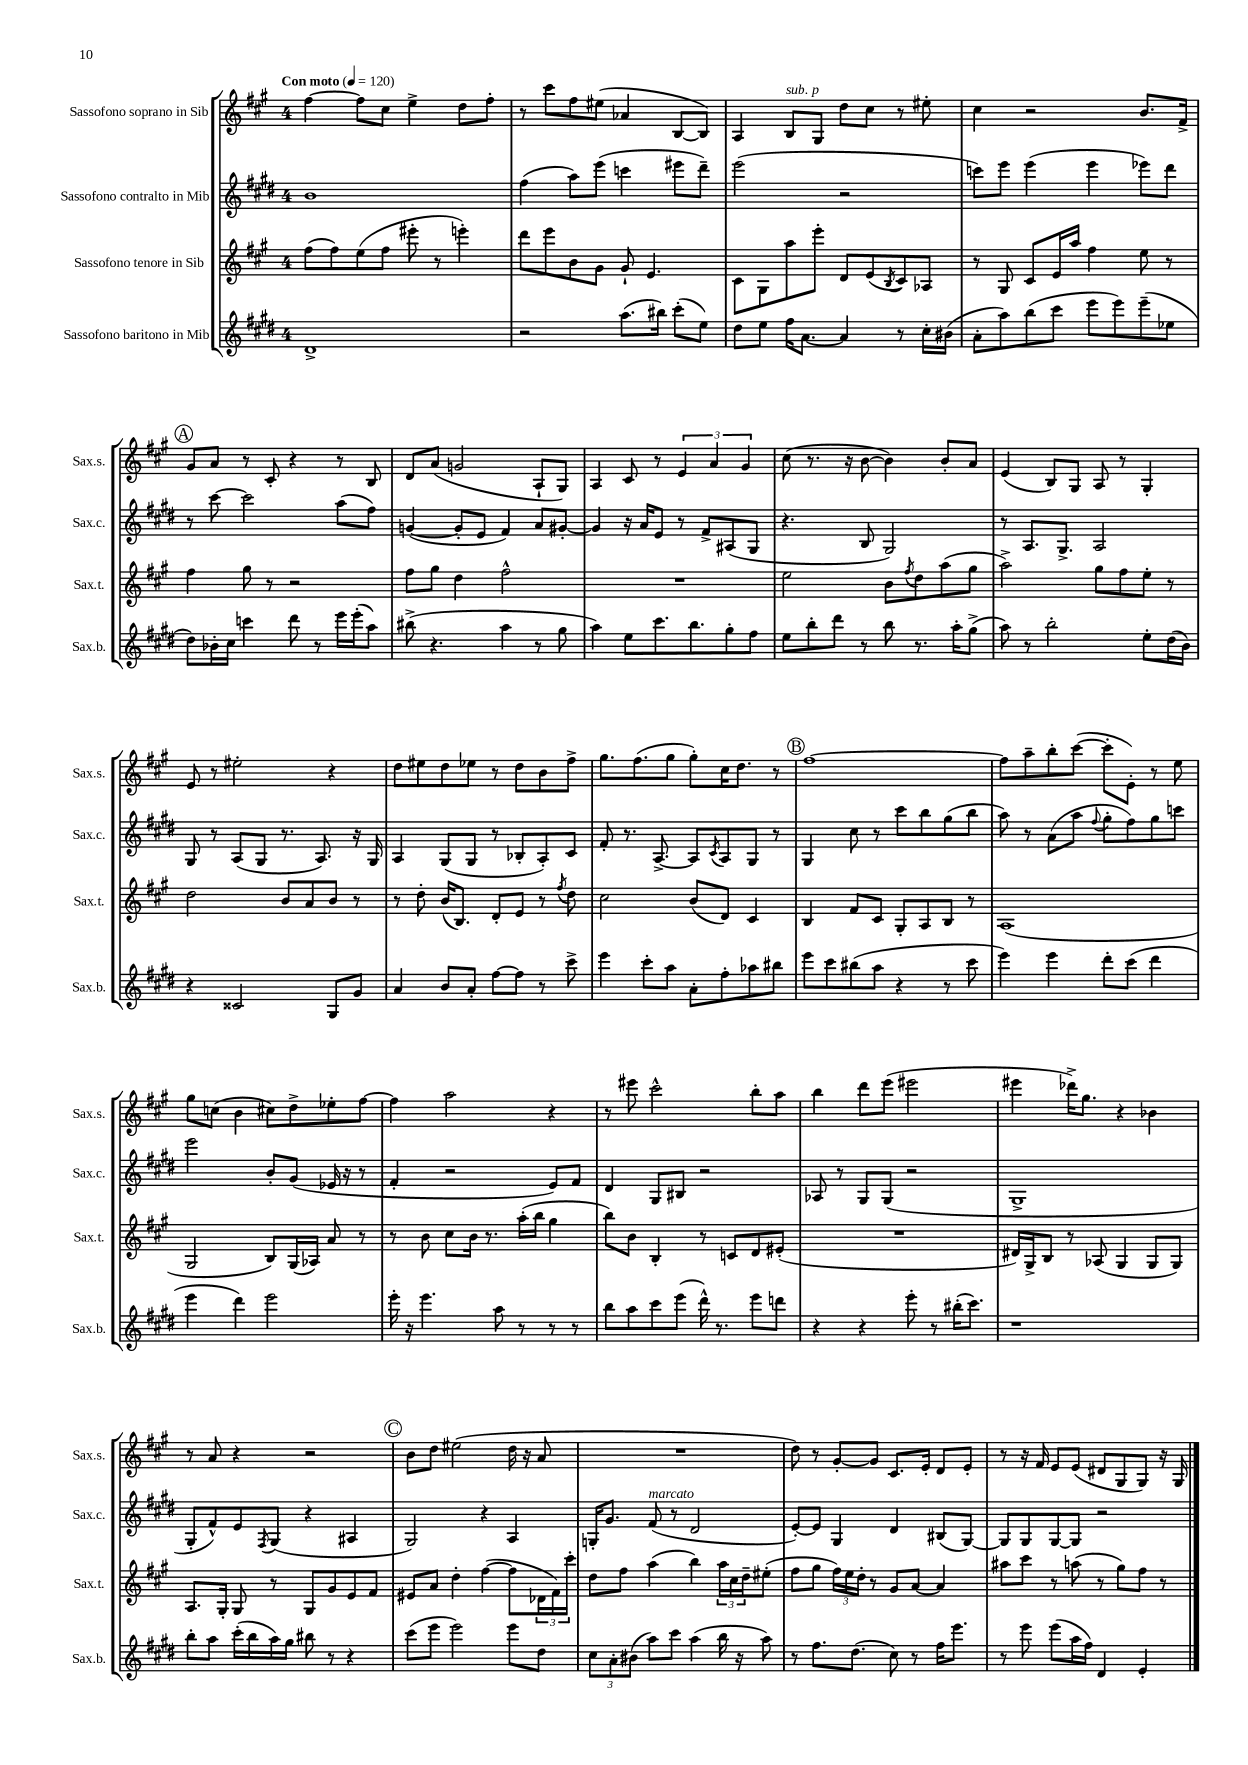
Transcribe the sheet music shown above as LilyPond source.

<<
\new StaffGroup <<
\new Staff = "s0" \with { instrumentName = "Sassofono soprano in Sib" shortInstrumentName = "Sax.s." } {
    \clef treble \key a \major \once \override Staff.TimeSignature.style = #'single-digit \time 4/4 \tempo "Con moto" 4 = 120
    fis''4~ fis''8 cis''8 e''4-> d''8 fis''8-. |
    r8 cis'''8 fis''8 eis''8( aes'4 b8~ b8) |
    a4 b8^\markup { \italic "sub. p" } gis8 d''8 cis''8 r8 eis''8-. |
    cis''4 r2 b'8. fis'16-> |
    \mark \markup { \circle "A" } gis'8 a'8 r8 cis'8-. r4 r8 b8 |
    d'8 a'8( g'2 a8-! gis8) |
    a4 cis'8 r8 \tuplet 3/2 { e'4 a'4 gis'4 } |
    cis''8( r8. r16 b'8~ b'4) b'8-. a'8 |
    e'4( b8) gis8 a8 r8 gis4-. |
    e'8 r8 eis''2-. r4 |
    d''8 eis''8 d''8 ees''8 r8 d''8 b'8 fis''8-> |
    gis''8. fis''8.( gis''8 gis''8-.) cis''16 d''8. r8 |
    \mark \markup { \circle "B" } fis''1~ |
    fis''8 a''8-- b''8-. cis'''8~( cis'''8-. e'8-.) r8 e''8 |
    gis''8 c''8( b'4 cis''8) d''8-> ees''8-. fis''8~ |
    fis''4 a''2 r4 |
    r8 eis'''8 cis'''2-^ b''8-. a''8 |
    b''4 d'''8 e'''8( eis'''2 |
    eis'''4 des'''16->) gis''8. r4 bes'4 |
    r8 a'8 r4 r2 |
    \mark \markup { \circle "C" } b'8 d''8 eis''2( d''16 r16 a'8 |
    R1 |
    d''8) r8 gis'8~-. gis'8 cis'8. e'16-. d'8 e'8-. |
    r8 r16 fis'16 e'8 e'8( dis'8 gis8 gis8) r16 gis16 \bar "|." |
}
\new Staff = "s1" \with { instrumentName = "Sassofono contralto in Mib" shortInstrumentName = "Sax.c." } {
    \clef treble \key e \major \once \override Staff.TimeSignature.style = #'single-digit \time 4/4
    b'1 |
    fis''4( a''8) e'''8( c'''4 eis'''8 dis'''8--) |
    e'''2( r2 |
    c'''8) e'''8 e'''4( e'''4 ees'''8) dis'''8 |
    \mark \markup { \circle "A" } r8 cis'''8~ cis'''2 a''8( fis''8) |
    g'4~( g'8-. e'8 fis'4) a'8 gis'8~-. |
    gis'4 r16 a'16 e'8 r8 fis'8-> ais8( gis8 |
    r4. b8 gis2) |
    r8 a8. gis8.-> a2 |
    gis8 r8 a8( gis8 r8. a8.) r16 gis16 |
    a4 gis8( gis8 r8 bes8-. a8-.) cis'8 |
    fis'8-. r8. a8.~-> a8 \acciaccatura { cis'8 } a8 gis8 r8 |
    \mark \markup { \circle "B" } gis4 cis''8 r8 cis'''8 b''8 gis''8( b''8 |
    a''8) r8 a'8( a''8 \appoggiatura { fis''8 } gis''8-. fis''8) gis''8 c'''8 |
    e'''2 b'8-. gis'8( ees'16 r16 r8 |
    fis'4-. r2 e'8) fis'8 |
    dis'4 gis8 bis8 r2 |
    aes8 r8 gis8 gis8( r2 |
    gis1-> |
    gis8-. fis'8-^) e'8 \acciaccatura { fis8 } gis8( r4 ais4 |
    \mark \markup { \circle "C" } gis2) r4 a4 |
    g16-. gis'8. fis'8^\markup { \italic "marcato" }( r8 dis'2 |
    e'8~-.) e'8 gis4 dis'4 bis8( gis8~) |
    gis8 gis8 gis8~ gis8 r2 \bar "|." |
}
\new Staff = "s2" \with { instrumentName = "Sassofono tenore in Sib" shortInstrumentName = "Sax.t." } {
    \clef treble \key a \major \once \override Staff.TimeSignature.style = #'single-digit \time 4/4
    fis''8( fis''8) e''8( fis''8 eis'''8-. r8 e'''4-.) |
    d'''8 e'''8 b'8 gis'8 gis'8-! e'4. |
    cis'8 gis8 a''8 e'''8-. d'8 e'8( \acciaccatura { b8 } cis'8) aes8 |
    r8 gis8 cis'8 e'16 a''16 fis''4 e''8 r8 |
    \mark \markup { \circle "A" } fis''4 gis''8 r8 r2 |
    fis''8 gis''8 d''4 fis''2-^ |
    R1 |
    e''2 b'8 \acciaccatura { fis''8 } d''8 a''8( gis''8 |
    a''2->) gis''8 fis''8 e''8-. r8 |
    d''2 b'8 a'8 b'8 r8 |
    r8 d''8-. b'16( b8.) d'8-. e'8 r8 \acciaccatura { fis''8 } d''8 |
    cis''2 b'8( d'8) cis'4 |
    \mark \markup { \circle "B" } b4 fis'8 cis'8 gis8-. a8 b8 r8 |
    a1( |
    gis2 b8) gis16( aes16) a'8 r8 |
    r8 b'8 cis''8 b'16 r8. a''16-.( b''16 gis''4 |
    b''8) b'8 b4-. r8 c'8 d'8 eis'8-.( |
    R1 |
    dis'16) gis16-> b8 r8 aes8( gis4 gis8 gis8) |
    a8. gis16-. gis8 r8 gis8 gis'8 e'8 fis'8 |
    \mark \markup { \circle "C" } eis'8 a'8 d''4-. fis''4~( fis''8 \tuplet 3/2 { des'16 fis'16) cis'''16-. } |
    d''8 fis''8 a''4( b''4) \tuplet 3/2 { a''16 cis''16 d''16-- } eis''8-.( |
    fis''8 gis''8 \tuplet 3/2 { fis''16) e''16 d''16-. } r8 gis'8 a'8~ a'4 |
    ais''8 cis'''8 r8 a''8( r8 gis''8) fis''8 r8 \bar "|." |
}
\new Staff = "s3" \with { instrumentName = "Sassofono baritono in Mib" shortInstrumentName = "Sax.b." } {
    \clef treble \key e \major \once \override Staff.TimeSignature.style = #'single-digit \time 4/4
    dis'1-> |
    r2 a''8.( bis''16) cis'''8-.( e''8) |
    dis''8 e''8 fis''16 a'8.~ a'4 r8 cis''16-. bis'16( |
    a'8-. a''8) b''8( cis'''8 e'''8 e'''8) e'''8--( ees''8 |
    \mark \markup { \circle "A" } dis''8) bes'16-. cis''16 c'''4 dis'''8 r8 e'''16 e'''16-.( a''8) |
    bis''8->( r4. a''4 r8 gis''8 |
    a''4) e''8 cis'''8. b''8. gis''8-. fis''8 |
    e''8 b''8-. dis'''8 r8 b''8 r8. a''16-. gis''8->( |
    a''8) r8 b''2-. e''8-. dis''16( b'16) |
    r4 cisis'2 gis8 gis'8 |
    a'4 b'8 a'8-. fis''8~ fis''8 r8 cis'''8-> |
    e'''4 cis'''8-. a''8 a'8-. fis''8-. aes''8 bis''8 |
    \mark \markup { \circle "B" } e'''8 cis'''8 bis''8( a''8 r4 r8 cis'''8 |
    e'''4) e'''4 dis'''8-. cis'''8( dis'''4 |
    e'''4 dis'''4) e'''2 |
    e'''16-. r16 e'''4. a''8 r8 r8 r8 |
    b''8 a''8 cis'''8 e'''8( dis'''16-^) r8. e'''8 d'''8 |
    r4 r4 e'''8-. r8 bis''16-.( cis'''8.) |
    r1 |
    b''8-. a''8 cis'''16-.( b''16 a''16) gis''16 bis''8 r8 r4 |
    \mark \markup { \circle "C" } cis'''8( e'''8 e'''2) e'''8 dis''8 |
    \tuplet 3/2 { cis''8 a'8-. bis'8( } a''8) cis'''8 a''4( b''16 r16 a''8) |
    r8 fis''8. dis''8.( cis''8) r8 fis''16 e'''8. |
    r8 e'''8 e'''8( a''16 fis''16) dis'4 e'4-. \bar "|." |
}
>>
>>
\layout { \context { \Score \remove "Bar_number_engraver" } }
